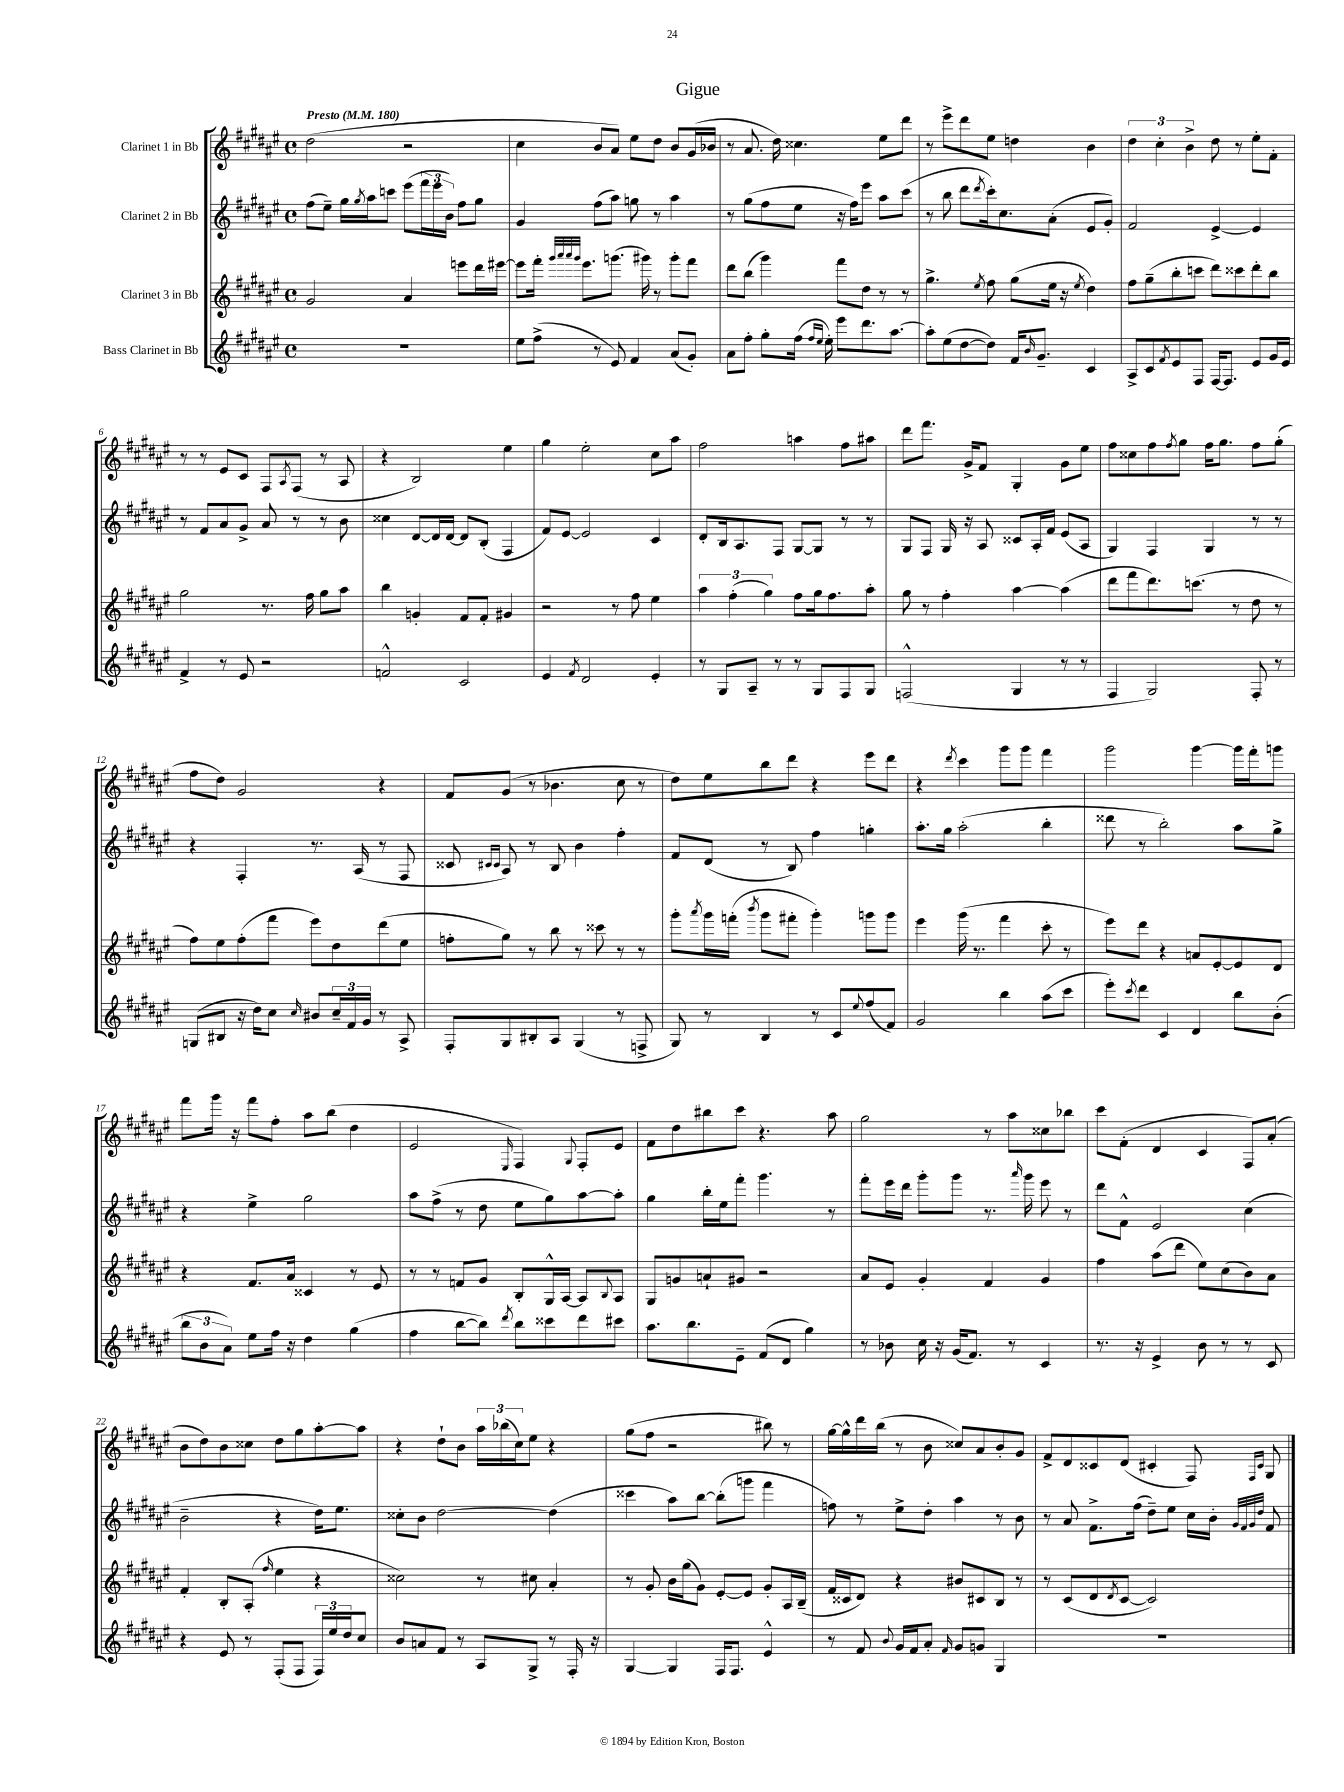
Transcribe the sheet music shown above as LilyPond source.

\header { title = "Gigue" }
<<
\new StaffGroup <<
\new Staff = "s0" \with { instrumentName = "Clarinet 1 in Bb" } {
    \clef treble \key fis \major \defaultTimeSignature \time 4/4 \tempo "Presto" 4 = 180
    dis''2( r2 |
    cis''4 b'8 ais'8) eis''8 dis''8 b'8 gis'16( bes'16 |
    r8 ais'8. dis''16) cisis''4. eis''8 dis'''8 |
    r8 eis'''8-> dis'''8 eis''8 d''4 b'4 |
    \tuplet 3/2 { dis''4 cis''4-. b'4-> } dis''8 r8 eis''8-. fis'8-. |
    r8 r8 eis'8 cis'8 fis8 \acciaccatura { ais8 } fis8( r8 ais8 |
    r4 b2) eis''4 |
    gis''4 eis''2-. cis''8 ais''8 |
    fis''2 a''4 fis''8 ais''8 |
    dis'''8 fis'''8. gis'16-> fis'8 gis4-. gis'8 eis''8 |
    fis''8 cisis''8 fis''8 \acciaccatura { fis''8 } gis''8 fis''16 gis''8. fis''8 gis''8-.( |
    fis''8 dis''8) gis'2 r4 |
    fis'8 gis'8( r8 bes'4. cis''8 r8 |
    dis''8) eis''8 b''8 dis'''8 r4 eis'''8 dis'''8 |
    r4 \acciaccatura { dis'''8 } cis'''4 gis'''8 gis'''8 fis'''4 |
    gis'''2 gis'''4~ gis'''16 fis'''16-. g'''8 |
    fis'''8 gis'''16 r16 fis'''8 fis''8-. ais''8 b''8( dis''4 |
    eis'2 \grace { eis16 } fis4) \appoggiatura { gis8 } fis8-. eis'8 |
    fis'8 dis''8 bis''8 cis'''8 r4. ais''8 |
    gis''2 r8 ais''8 cisis''8 bes''8 |
    cis'''8 fis'8-.( dis'4 cis'4 fis8) ais'8-.( |
    b'8 dis''8) b'8 cisis''8 dis''8 gis''8 ais''8~-. ais''8 |
    r4 dis''8-! b'8 \tuplet 3/2 { ais''16 bes''16( cis''16) } eis''8 r4 |
    gis''8( fis''8 r2 bis''8) r8 |
    gis''16~ gis''16-^ dis'''16 b''16( r8 b'8 cisis''8) ais'8 b'8-. gis'8 |
    fis'8-> dis'8 cisis'8 dis'8( cis'4-. fis8) \grace { fis16 cis'16 } gis8 \bar "|." |
}
\new Staff = "s1" \with { instrumentName = "Clarinet 2 in Bb" } {
    \clef treble \key fis \major \defaultTimeSignature \time 4/4
    fis''8( eis''8--) gis''16 \acciaccatura { gis''8 } ais''16 c'''8 eis'''8( \tuplet 3/2 { fis'''16 eis'''16 b'16) } fis''8 gis''8 |
    gis'4 fis''8( ais''8) g''8 r8 ais''4 |
    r8 gis''8( fis''8 eis''8 r16 fis''16) eis'''8 ais''8 cis'''8( |
    r8 b''8 dis'''8 \acciaccatura { dis'''8 } cis'''16-.) cis''8. ais'8-.( eis'8 gis'8-.) |
    fis'2 eis'4~-> eis'4 |
    r8 fis'8 ais'8 gis'8-> ais'8 r8 r8 b'8 |
    cisis''4 dis'8~ dis'16 dis'16~ dis'8 b8-.( fis4 |
    fis'8) eis'8~ eis'2 cis'4 |
    dis'8-. b16 ais8. fis8 gis8~ gis8 r8 r8 |
    gis8 fis8 gis16 r16 ais8 cisis'8 ais16-. fis'16 eis'8( ais8 |
    gis4) fis4 gis4 r8 r8 |
    r4 fis4-. r8. ais16( r8 fis8 |
    cisis'8 \grace { cis'16 cis'16 } ais8) r8 b8 b'4 fis''4-. |
    fis'8 dis'8( r8 b8) fis''4 g''4-. |
    ais''8.-. gis''16 ais''2-.( b''4-. |
    disis'''8 r8 b''2-.) ais''8 gis''8-> |
    r4 eis''4-> gis''2 |
    ais''8 fis''8->( r8 dis''8 eis''8 gis''8) ais''8~ ais''8-. |
    gis''4 b''16-. eis''16 fis'''8-. gis'''4. r8 |
    fis'''8-. eis'''16 dis'''16 gis'''8-. gis'''8 r8. \grace { ais'''16 } gis'''16 eis'''8 r8 |
    dis'''8 fis'8-^ eis'2 cis''4( |
    b'2-- r4 dis''16) eis''8. |
    cisis''8-. b'8 dis''2~ dis''4( |
    cisis'''4 ais''8) b''8~ b''8-.( g'''8 fis'''4 |
    f''8) r8 eis''8-> dis''8-. ais''4 r8 b'8 |
    r8 ais'8 fis'8.-> fis''16( dis''8--) eis''8 cis''16 b'16-. \grace { gis'32 fis'32 gis'32 dis''32 } fis'8 \bar "|." |
}
\new Staff = "s2" \with { instrumentName = "Clarinet 3 in Bb" } {
    \clef treble \key fis \major \defaultTimeSignature \time 4/4
    gis'2 ais'4 e'''8 dis'''16 eis'''16~ |
    eis'''8 fis'''16-. \grace { gis'''32 ais'''32 ais'''32 gis'''32 } eis'''8. g'''8.( gis'''16) r8 gis'''8-. fis'''8 |
    dis'''8 b''8( gis'''4) fis'''8 dis''8 r8 r8 |
    gis''4.-> \acciaccatura { eis''8 } fis''8 gis''8( eis''16 r16 \acciaccatura { eis''8 } dis''4) |
    fis''8 gis''8--( b''8-. c'''8 dis'''8) cisis'''8 dis'''8-. b''8 |
    gis''2 r8. fis''16 gis''8 ais''8 |
    b''4 g'4-. fis'8 fis'8-. gis'4 |
    r2 r8 fis''8 eis''4 |
    \tuplet 3/2 { ais''4 fis''4-.( gis''4) } fis''8 gis''16 fis''8. ais''8-. |
    gis''8 r8 fis''4-. ais''4~ ais''4( |
    dis'''8 fis'''8 dis'''8.) c'''8.( r8 dis''8 r8 |
    fis''8) eis''8 fis''8-.( fis'''8 eis'''8) dis''8 dis'''8( eis''8 |
    f''8-. gis''8) r8 b''8 r8 cisis'''8 r8 r8 |
    gis'''8-. \acciaccatura { ais'''8 } gis'''16 f'''16-.( \acciaccatura { b'''8 } gis'''8 fis'''8-. gis'''4-.) g'''8 g'''8 |
    eis'''4 gis'''16( r8. fis'''4 cis'''8-. r8 |
    eis'''8) dis'''8 r4 a'8 eis'8~-. eis'8 dis'8 |
    r4 fis'8. ais'16 cisis'4 r8 eis'8 |
    r8 r8 f'8 gis'8 b8-. gis16-^ ais16~ ais8 \appoggiatura { b8 } ais8 |
    gis8 g'8 a'8-! gis'8 r2 |
    ais'8 eis'8 gis'4-. fis'4 gis'4 |
    fis''4 ais''8( dis'''8 eis''8) cis''8( b'8) ais'8 |
    fis'4-. b8-. ais8-.( \grace { fis''16 } eis''4 r4 |
    cisis''2) r8 cis''8 ais'4-. |
    r8 gis'8-. b'16 gis''16( gis'8) eis'8~-. eis'8 gis'8-. ais16 b16--( |
    fis'16 cisis'16 dis'8) r4 bis'8 cis'8 b8 r8 |
    r8 cis'8( dis'8 \acciaccatura { dis'8 } cis'8~ cis'2) \bar "|." |
}
\new Staff = "s3" \with { instrumentName = "Bass Clarinet in Bb" } {
    \clef treble \key fis \major \defaultTimeSignature \time 4/4
    R1 |
    eis''8 fis''8->( r8 eis'8) fis'4 ais'8( gis'8-.) |
    ais'8 fis''8-. gis''8-. fis''16( \grace { fis''16 eis''16 } eis''16-.) eis'''8 dis'''8. ais''8.~ |
    ais''8-. eis''8( dis''8~ dis''8) fis'16 \grace { b'16 } gis'8.-- cis'4 |
    ais8-> cis'8 \acciaccatura { fis'8 } eis'8 fis8 fis16~ fis8. eis'8 gis'16 eis'16 |
    fis'4-> r8 eis'8 r2 |
    f'2-^ cis'2 |
    eis'4 \acciaccatura { fis'8 } dis'2 eis'4-. |
    r8 gis8 ais8-- r8 r8 gis8 fis8 gis8 |
    f2-^( gis4 r8 r8 |
    fis4 gis2) fis8-. r8 |
    g8( bis8 r16 dis''16) cis''8 \grace { cis''16 } bis'8 \tuplet 3/2 { cis''16-- fis'16 gis'16 } r8 ais8-> |
    fis8-. gis8 bis8-. ais8 gis4( r8 f8-> |
    gis8) r8 b4 r8 cis'8 \appoggiatura { eis''8 } fis''8( fis'8) |
    gis'2 b''4 ais''8( cis'''8 |
    eis'''8-.) \acciaccatura { cis'''8 } dis'''8 cis'4 dis'4 b''8 b'8-.( |
    \tuplet 3/2 { b''8 b'8 ais'8) } eis''8 fis''16 r16 dis''4 gis''4( |
    fis''4 b''8~ b''8) \acciaccatura { dis'''8 } b''8 cisis'''8 dis'''8 cis'''8 |
    ais''8. b''8. eis'8-- fis'8( dis'8 gis''4) |
    r8 bes'8 cis''16 r16 gis'16( fis'8.) r8 cis'4 |
    r8. r16 eis'4-> b'8 r8 r8 cis'8 |
    r4 eis'8 r8 fis8-.( fis8 \tuplet 3/2 { fis16) eis''16 dis''16 } cis''8 |
    b'8 a'8 fis'8 r8 ais8 gis8-> r8 fis16-. r16 |
    gis4~ gis4 fis16 fis8. eis'4-^ |
    r8 fis'8 \appoggiatura { b'8 } gis'16 fis'16 ais'8-. \grace { fis'16 } gis'8 g'8 gis4 |
    R1 \bar "|." |
}
>>
>>
